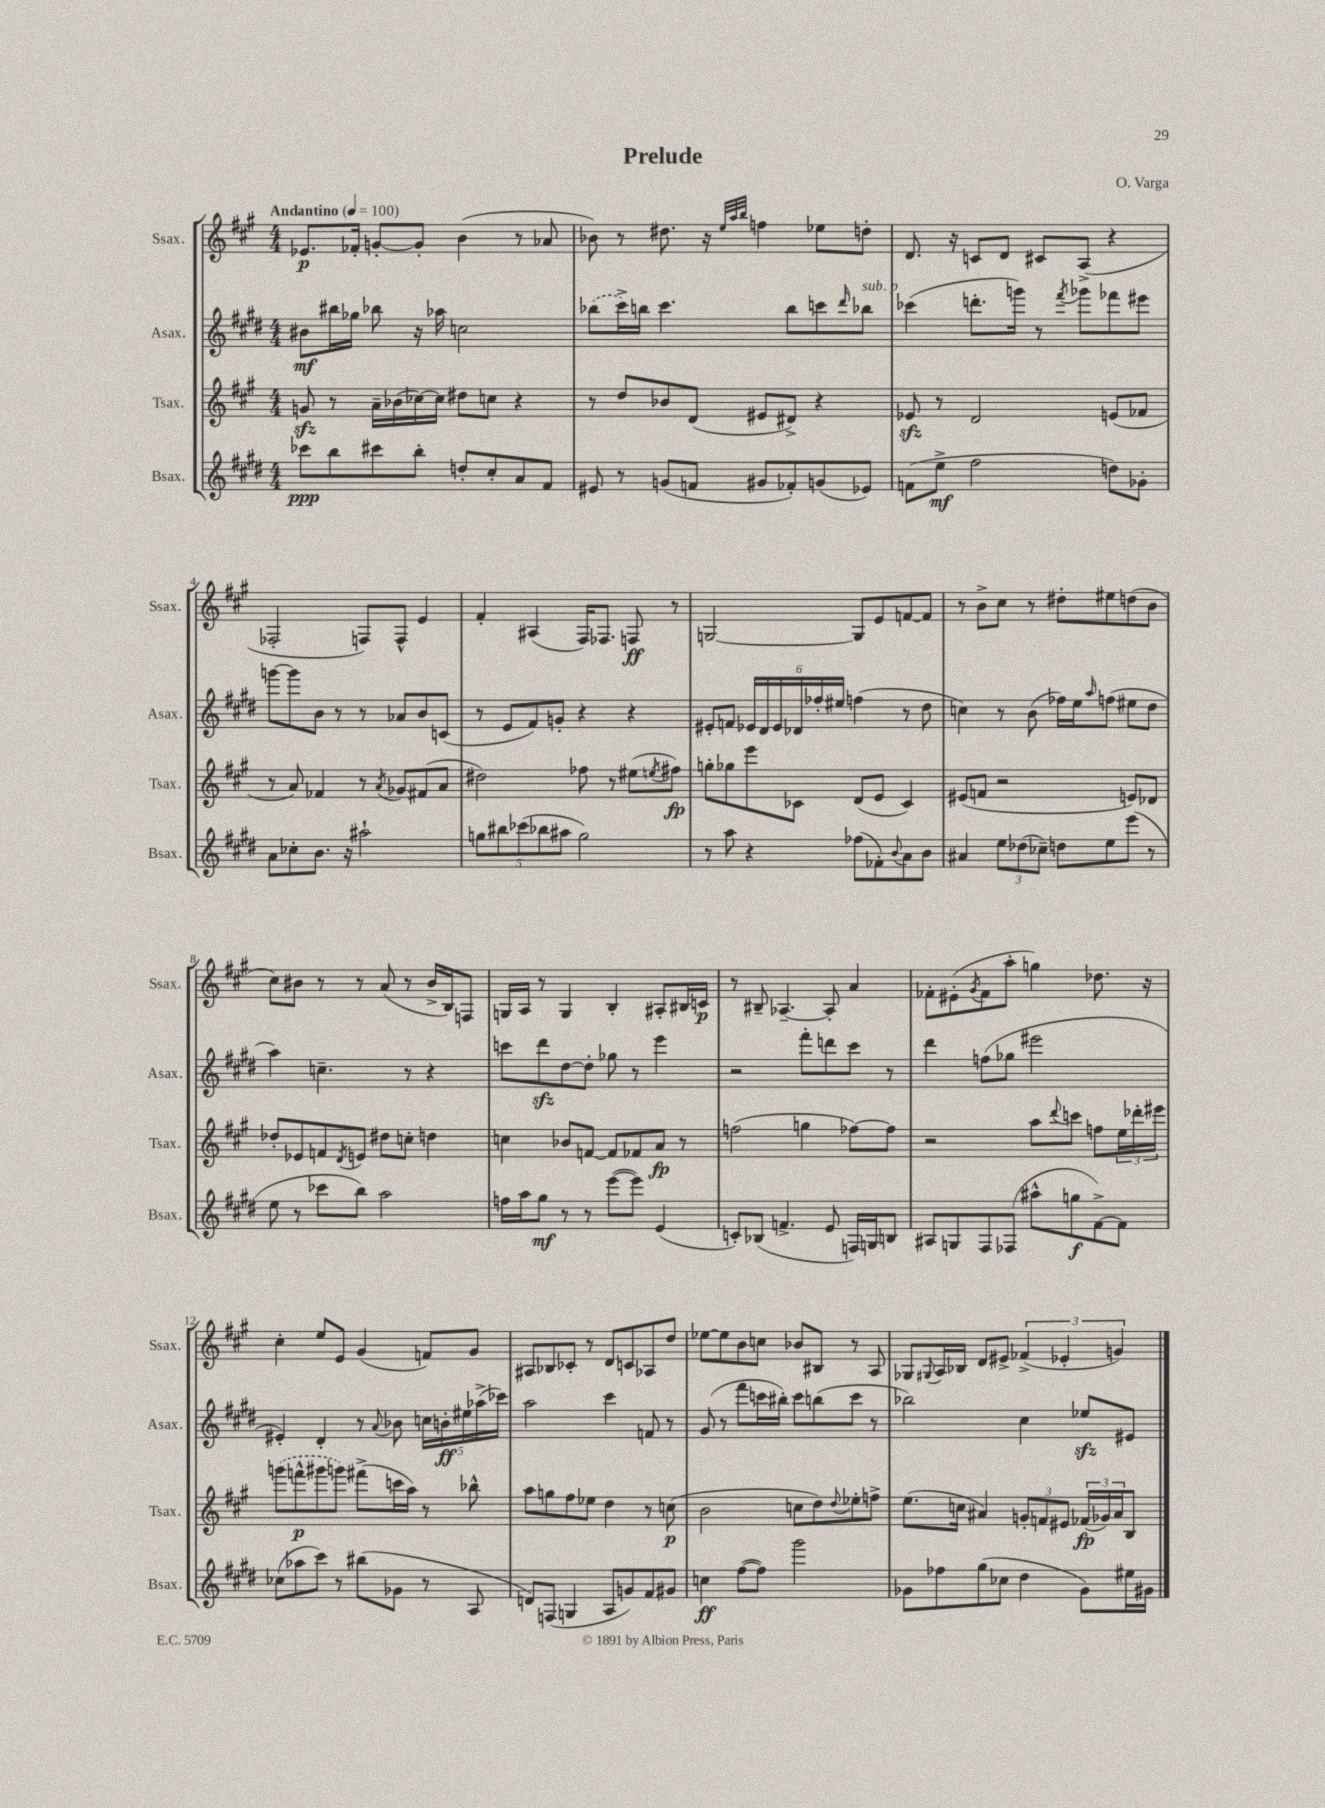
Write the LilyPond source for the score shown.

\header { title = "Prelude" composer = "O. Varga" }
<<
\new StaffGroup <<
\new Staff = "s0" \with { instrumentName = "Ssax." shortInstrumentName = "Ssax." } {
    \clef treble \key a \major \numericTimeSignature \time 4/4 \tempo "Andantino" 4 = 100
    ees'8.\p fes'16-. g'8~-. g'8-. b'4( r8 aes'8 |
    bes'8) r8 dis''8. r16 \grace { e''32 a''32 b''32 } f''4 ees''8 d''8-. |
    d'8. r16 c'8 d'8 cis'8 a8->( r4 |
    fes2-. f8) f8-^ e'4 |
    fis'4-. ais4( fis16) fes8. f8\ff r8 |
    g2~ g8 e'8 f'8~ f'8 |
    r8 b'8-> cis''8 r8 dis''8-. eis''8 d''8( b'8 |
    cis''8) bis'8 r8 r8 a'8( r8 bis'16-> b16) f8 |
    g16 a16 r8 g4 b4-. ais8-. bis16 c'16\p |
    r8 bis8-- aes4.~-- aes8-. a'4 |
    fes'8-. eis'8-.( \acciaccatura { gis'8 } fes'8 a''8-. g''4) des''8. r16 |
    cis''4-. e''8 e'8 gis'4( f'8) gis'8 |
    ais8 bes8 ces'8-. r8 d'8 c'8 aes8 d''8 |
    ees''8~ ees''8 b'8 c''8 bes'8 bis8 r8 a8 |
    ges8 \appoggiatura { gis8 } a16 bes16 d'8 eis'8-> \tuplet 3/2 { fes'4->( ees'4-. g'4) } \bar "|." |
}
\new Staff = "s1" \with { instrumentName = "Asax." shortInstrumentName = "Asax." } {
    \clef treble \key e \major \numericTimeSignature \time 4/4
    bis'8\mf bis''16 ges''16 bes''8 r16 aes''16 c''2 |
    \once \slurDashed bes''8( cis'''16->) b''16 cis'''4. b''8 c'''8 \grace { dis'''16 } bes''8^\markup { \italic "sub. p" } |
    ces'''4( d'''8.-. g'''16) r8 \acciaccatura { fis'''8 } ges'''8 fes'''8 eis'''8 |
    g'''8~ g'''8 b'8 r8 r8 aes'8 b'8 c'8( |
    r8 e'8 fis'8) g'8-. r4 r4 |
    eis'8-. f'8 \tuplet 6/4 { ees'16 dis'16 ees'16 des'16 fes''16-. eis''16 } f''4( r8 dis''8 |
    c''4) r8 b'8( fes''16) e''16 \grace { a''16 } f''8( eis''8 dis''8 |
    a''4) c''4.-- r8 r4 |
    c'''8 dis'''8\sfz dis''8~ dis''8-. ges''8 r8 e'''4 |
    r2 fis'''8-. d'''8 cis'''8 r8 |
    dis'''4 f''8( ges''8 eis'''2 |
    eis'4-.) dis'4-. r8 \appoggiatura { a'8 } bes'8 \tuplet 5/4 { c''16 b'16-.\ff eis''16 aes''16->( ces'''16) } |
    a''2 cis'''4 f'8 r8 |
    gis'8( r8 fis'''8 c'''16 bis''16-.) c'''8 b''8( c'''8 r8 |
    bes''2) cis''4 ees''8\sfz eis'8 \bar "|." |
}
\new Staff = "s2" \with { instrumentName = "Tsax." shortInstrumentName = "Tsax." } {
    \clef treble \key a \major \numericTimeSignature \time 4/4
    g'8\sfz r8 a'16-- bes'16( ces''16~) ces''16 dis''8 c''8 r4 |
    r8 d''8 bes'8 d'8( eis'8 dis'8->) r4 |
    ees'8\sfz r8 d'2 e'8( fes'8 |
    r8 a'8) fes'4 r8 \acciaccatura { a'8 } ges'8 fis'8( a'8 |
    dis''2) fes''8 r8 eis''8( \acciaccatura { e''8 } fis''8\fp) |
    g''8-. ges''8 e'''8 ces'8 d'8( e'8 ces'4) |
    eis'8( f'8 r2 e'8) des'8 |
    des''8-. ees'8 f'8 \acciaccatura { d'8 } e'8 dis''8 c''8-. d''4 |
    c''4 bes'8 f'8~ f'8 fes'8 a'8\fp r8 |
    f''2( g''4 fes''8~) fes''8 |
    r2 a''8 \appoggiatura { d'''8 } c'''8 f''8 \tuplet 3/2 { e''16 des'''16-. eis'''16 } |
    \once \slurDashed g'''8( f'''8-^\p gis'''8 g'''8) fis'''8->( c'''16 a''16) r8 bes''8-^ |
    a''8 g''8 fis''8 ees''8 d''4 r8 c''8\p( |
    b'2 c''8 d''8) \appoggiatura { d''8 } ees''8-. f''8-> |
    e''8.( c''16 ais'4) \tuplet 3/2 { g'8-. f'8 eis'8 } \tuplet 3/2 { fes'16\fp( ges'16) ais'16 } b8 \bar "|." |
}
\new Staff = "s3" \with { instrumentName = "Bsax." shortInstrumentName = "Bsax." } {
    \clef treble \key e \major \numericTimeSignature \time 4/4
    ces'''8\ppp b''8 cis'''8 b''8-. d''8-. cis''8-. a'8 fis'8 |
    eis'8 r8 g'8( f'8 gis'8 fes'8-.) g'8( ees'8) |
    f'8( e''8->\mf fis''2 d''8) ges'8-. |
    a'8 ces''8-. b'8. r16 ais''2-! |
    \tuplet 5/4 { g''8 bis''8 ces'''8( bes''8 ais''8 } g''2) |
    r8 a''8 r4 fes''8( fes'8-.) \appoggiatura { b'8 } a'8 b'8 |
    ais'4 \tuplet 3/2 { e''8 des''8( ces''8--) } d''8 e''8 e'''8( r8 |
    e''8 r8 ces'''8 b''8) a''2 |
    f''16 a''16 gis''8\mf r8 r8 e'''8~( e'''8) e'4( |
    c'8-.) bes8( f'4.-> e'8 f16) g16 b8 |
    ais8 g8 fis8 fes8( ais''8-^ g''8\f fis'8~->) fis'8 |
    ces''8( aes''8 cis'''8) r8 bis''8( ges'8 r8 a8 |
    d'8) f8( g4 a8 g'8) fis'8 gis'8 |
    c''4\ff fis''8~( fis''8) gis'''2 |
    ges'8 fes''8 gis''8( ces''8 dis''4 ges'8) eis''16 gis'16 \bar "|." |
}
>>
>>
